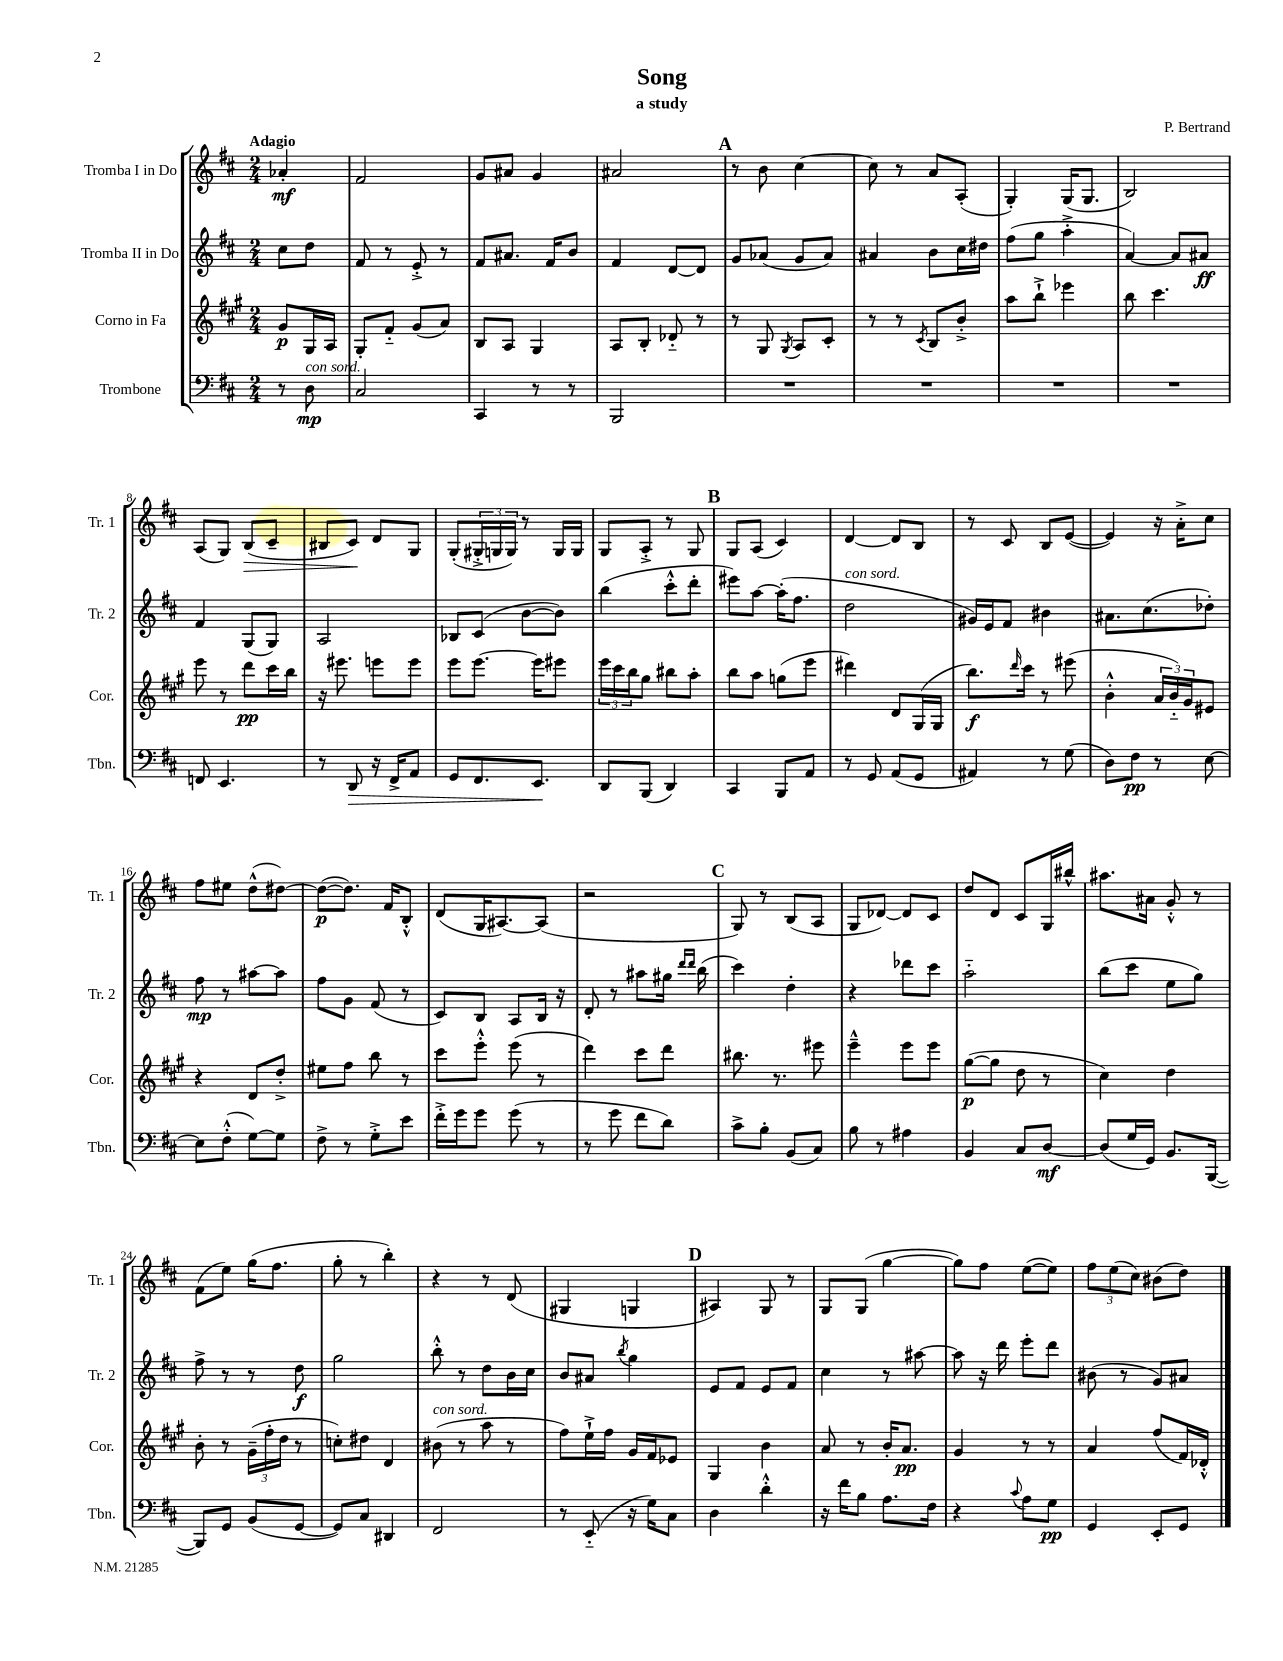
\header { title = "Song" composer = "P. Bertrand" subtitle = "a study" }
<<
\new StaffGroup <<
\new Staff = "s0" \with { instrumentName = "Tromba I in Do" shortInstrumentName = "Tr. 1" } {
    \clef treble \key d \major \numericTimeSignature \time 2/4 \partial 4 \tempo "Adagio"
    aes'4-.\mf |
    fis'2 |
    g'8 ais'8 g'4 |
    ais'2 |
    \mark \markup { \bold "A" } r8 b'8 cis''4~ |
    cis''8 r8 a'8 a8-.( |
    g4-.) g16( g8. |
    b2) |
    a8( g8) b8\>( cis'8-- |
    bis8 cis'8\!) d'8 g8 |
    g8-.( \tuplet 3/2 { gis16-.-> g16 g16) } r8 g16 g16 |
    g8 a8-.-> r8 g8 |
    \mark \markup { \bold "B" } g8 a8( cis'4) |
    d'4~ d'8 b8 |
    r8 cis'8 b8 e'8~( |
    e'4) r16 a'16-.-> cis''8 |
    fis''8 eis''8 d''8-^( dis''8~) |
    dis''8~\p( dis''8.) fis'16 b8-.-^ |
    d'8( g16 ais8.~) ais8( |
    r2 |
    \mark \markup { \bold "C" } g8) r8 b8( a8 |
    g8 des'8~) des'8 cis'8 |
    d''8 d'8 cis'8 g16 bis''16-^ |
    ais''8. ais'16 g'8-.-^ r8 |
    fis'8( e''8) g''16( fis''8. |
    g''8-. r8 b''4-.) |
    r4 r8 d'8( |
    gis4 g4 |
    \mark \markup { \bold "D" } ais4) g8 r8 |
    g8 g8( g''4~ |
    g''8) fis''8 e''8~( e''8) |
    \tuplet 3/2 { fis''8 e''8( cis''8) } bis'8( d''8) \bar "|." |
}
\new Staff = "s1" \with { instrumentName = "Tromba II in Do" shortInstrumentName = "Tr. 2" } {
    \clef treble \key d \major \numericTimeSignature \time 2/4 \partial 4
    cis''8 d''8 |
    fis'8 r8 e'8-.-> r8 |
    fis'8 ais'8. fis'16 b'8 |
    fis'4 d'8~ d'8 |
    \mark \markup { \bold "A" } g'8 aes'8( g'8 aes'8) |
    ais'4 b'8 cis''16 dis''16 |
    fis''8( g''8 a''4-.-> |
    a'4~) a'8 ais'8\ff |
    fis'4 g8( g8) |
    a2 |
    bes8 cis'8( b'8~ b'8) |
    b''4( cis'''8-.-^ d'''8-. |
    \mark \markup { \bold "B" } eis'''8) a''8~ a''16-.( fis''8. |
    d''2^\markup { \italic "con sord." } |
    gis'16) e'16 fis'8 bis'4 |
    ais'8. cis''8.( des''8-.) |
    fis''8\mp r8 ais''8~ ais''8 |
    fis''8 g'8 fis'8( r8 |
    cis'8) b8 a8 b16 r16 |
    d'8-. r8 ais''8 gis''16 \grace { d'''16 d'''16 } b''16( |
    \mark \markup { \bold "C" } cis'''4) d''4-. |
    r4 des'''8 cis'''8 |
    a''2-_ |
    b''8( cis'''8 e''8 g''8) |
    fis''8-> r8 r8 d''8\f |
    g''2 |
    b''8-.-^ r8 d''8 b'16 cis''16 |
    b'8 ais'8 \acciaccatura { b''8 } g''4 |
    \mark \markup { \bold "D" } e'8 fis'8 e'8 fis'8 |
    cis''4 r8 ais''8~ |
    ais''8 r16 d'''16 e'''8-. d'''8 |
    bis'8( r8 g'8) ais'8 \bar "|." |
}
\new Staff = "s2" \with { instrumentName = "Corno in Fa" shortInstrumentName = "Cor." } {
    \clef treble \key a \major \numericTimeSignature \time 2/4 \partial 4
    gis'8\p gis16 a16 |
    gis8-. fis'8-_ gis'8( a'8) |
    b8 a8 gis4 |
    a8 b8-. des'8-_ r8 |
    \mark \markup { \bold "A" } r8 gis8 \acciaccatura { gis8 } a8 cis'8-. |
    r8 r8 \acciaccatura { cis'8 } b8 b'8-.-> |
    a''8 b''8-!-> ees'''4 |
    b''8 cis'''4. |
    e'''8 r8 d'''8\pp cis'''16 b''16 |
    r16 eis'''8. e'''8 e'''8 |
    e'''8 e'''8.~ e'''16 eis'''8 |
    \tuplet 3/2 { e'''16 cis'''16 b''16 } gis''8 bis''8 a''8-. |
    \mark \markup { \bold "B" } b''8 a''8 g''8( e'''8 |
    dis'''4) d'8 gis16( gis16 |
    b''8.\f) \grace { d'''16 } cis'''16 r8 eis'''8( |
    b'4-.-^ \tuplet 3/2 { a'16 b'16-_) gis'16 } eis'8 |
    r4 d'8 d''8-.-> |
    eis''8 fis''8 b''8 r8 |
    cis'''8 e'''8-.-^ e'''8( r8 |
    d'''4) cis'''8 d'''8 |
    \mark \markup { \bold "C" } bis''8. r8. eis'''8 |
    e'''4---^ e'''8 e'''8 |
    gis''8~\p( gis''8 d''8 r8 |
    cis''4) d''4 |
    b'8-. r8 \tuplet 3/2 { gis'16--( fis''16-. d''16 } r8 |
    c''8-.) dis''8 d'4 |
    bis'8^\markup { \italic "con sord." }( r8 a''8 r8 |
    fis''8) e''16-!-> fis''16 gis'16 fis'16 ees'8 |
    \mark \markup { \bold "D" } gis4 b'4 |
    a'8 r8 b'16-. a'8.\pp |
    gis'4 r8 r8 |
    a'4 fis''8( fis'16) des'16-.-^ \bar "|." |
}
\new Staff = "s3" \with { instrumentName = "Trombone" shortInstrumentName = "Tbn." } {
    \clef bass \key d \major \numericTimeSignature \time 2/4 \partial 4
    r8 d8\mp^\markup { \italic "con sord." } |
    cis2 |
    cis,4 r8 r8 |
    b,,2 |
    \mark \markup { \bold "A" } R2 |
    R2 |
    R2 |
    R2 |
    f,8 e,4. |
    r8 d,8\> r16 fis,16-> a,8 |
    g,8 fis,8. e,8.\! |
    d,8 b,,8( d,4) |
    \mark \markup { \bold "B" } cis,4 b,,8 a,8 |
    r8 g,8 a,8( g,8 |
    ais,4) r8 g8( |
    d8) fis8\pp r8 e8~ |
    e8 fis8-.-^( g8~) g8 |
    fis8-> r8 g8-.-> e'8 |
    fis'16-.-> g'16 g'8 g'8( r8 |
    r8 g'8 fis'8 d'8) |
    \mark \markup { \bold "C" } cis'8-> b8-. b,8( cis8) |
    b8 r8 ais4 |
    b,4 cis8 d8~\mf |
    d8( g16 g,16) b,8. b,,16~( |
    b,,8) g,8 b,8( g,8~ |
    g,8) cis8 dis,4 |
    fis,2 |
    r8 e,8-_( r16 g16) cis8 |
    \mark \markup { \bold "D" } d4 d'4-.-^ |
    r16 fis'16 b8 a8. fis16 |
    r4 \appoggiatura { cis'8 } a8 g8\pp |
    g,4 e,8-. g,8 \bar "|." |
}
>>
>>
